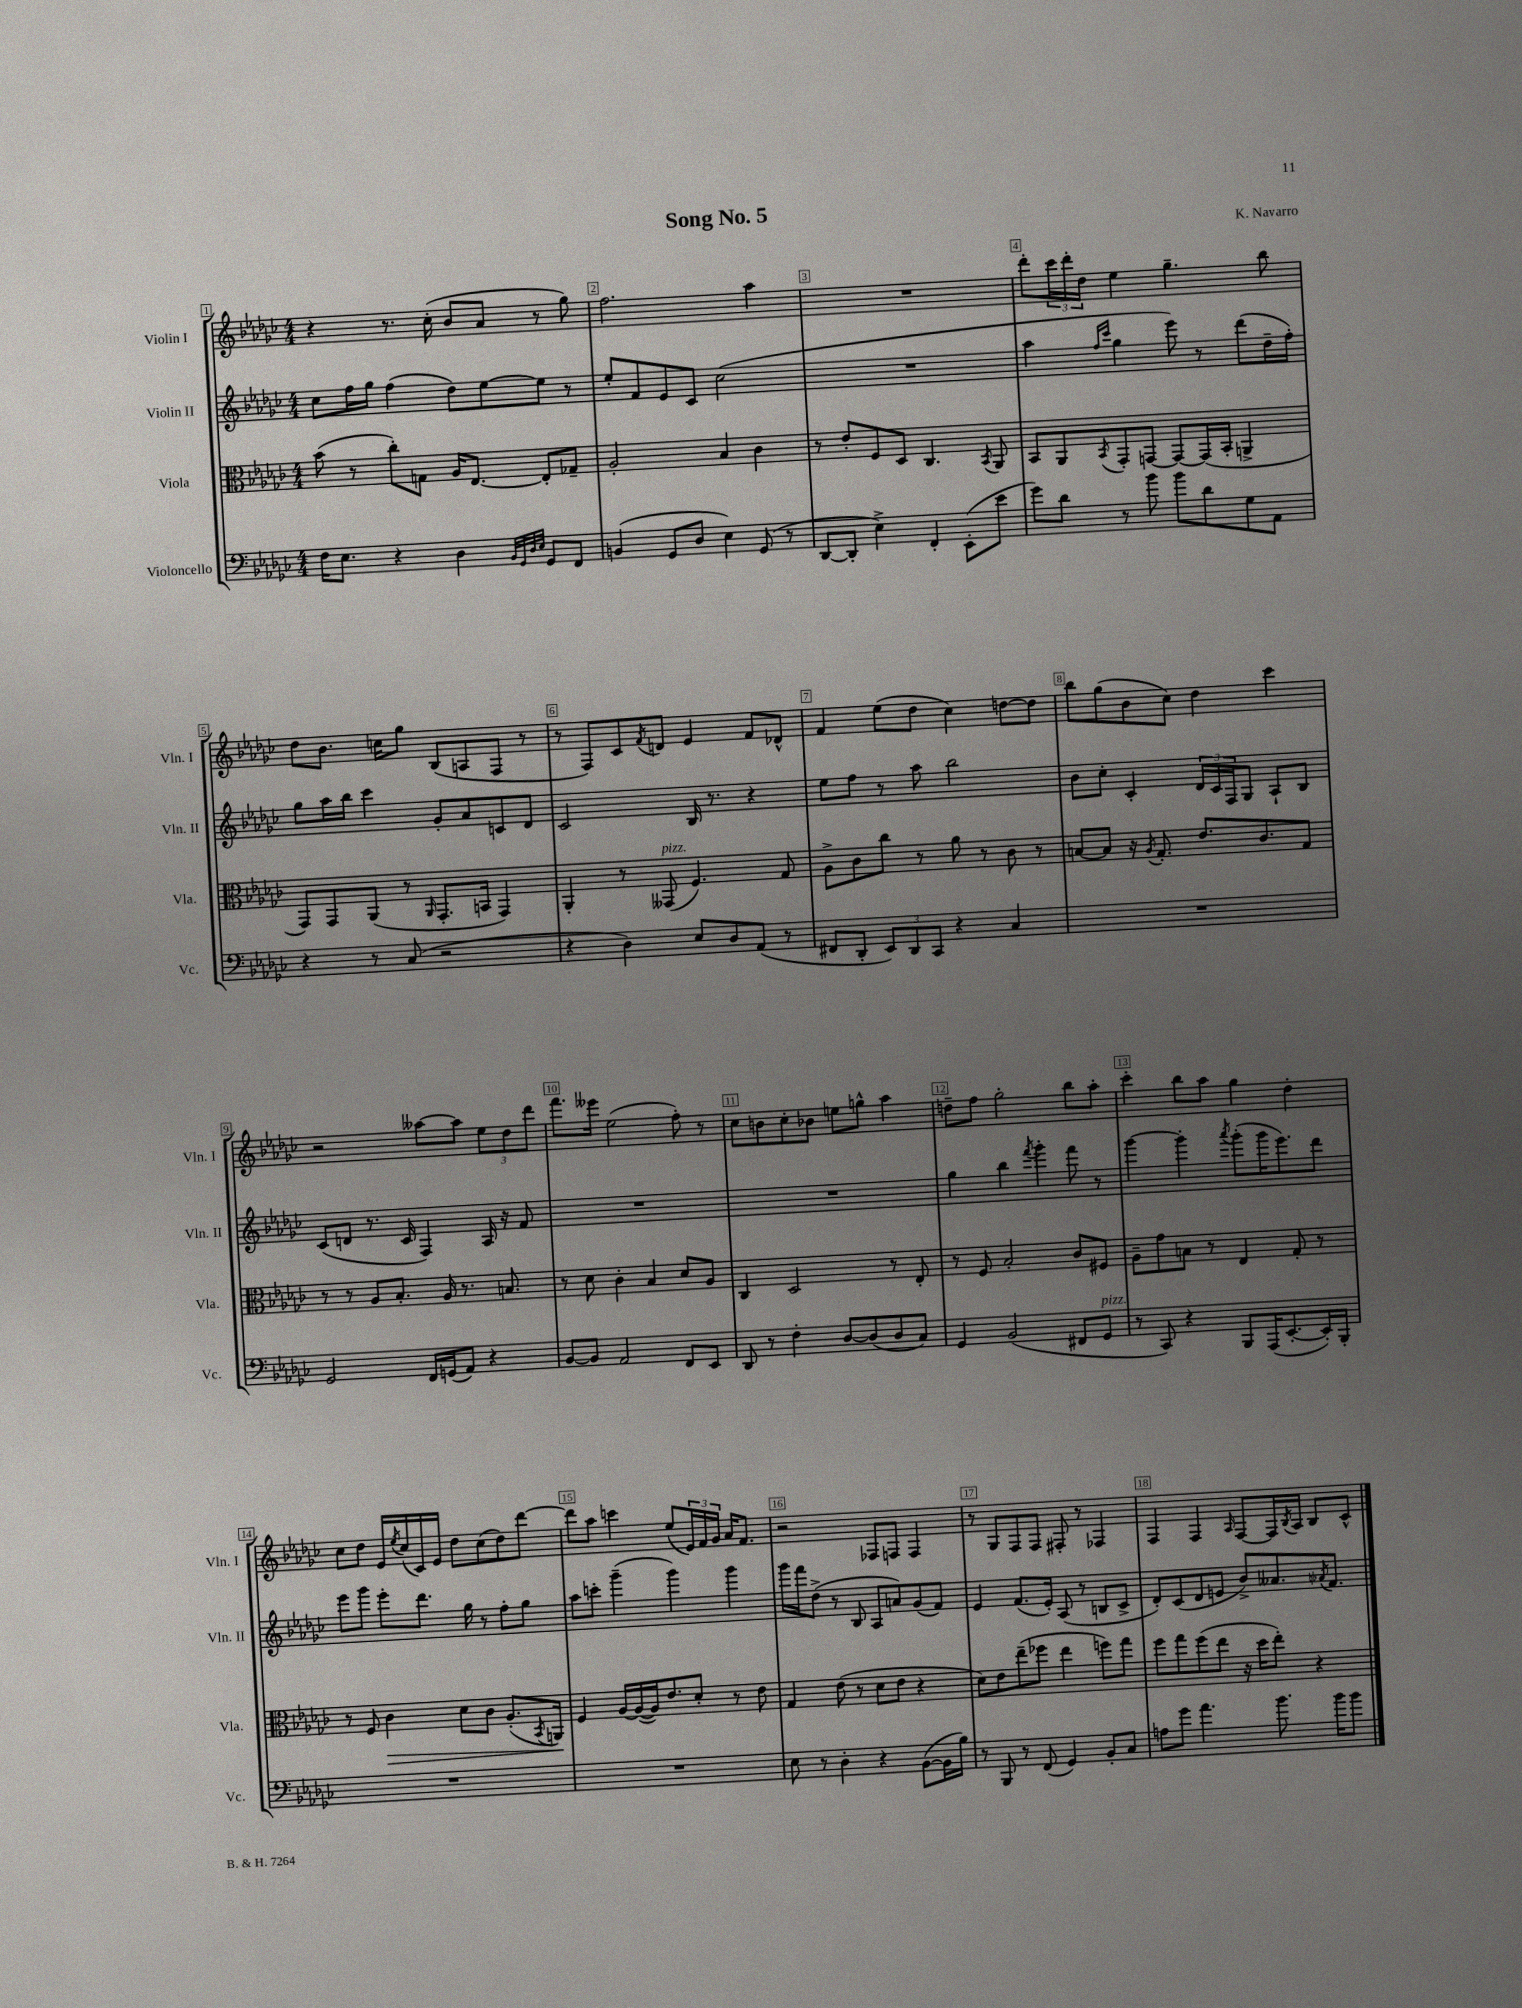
\header { title = "Song No. 5" composer = "K. Navarro" }
<<
\new StaffGroup <<
\new Staff = "s0" \with { instrumentName = "Violin I" shortInstrumentName = "Vln. I" } {
    \clef treble \key ges \major \numericTimeSignature \time 4/4
    r4 r8. ces''16-.( bes'8 aes'8 r8 ges''8) |
    f''2. aes''4 |
    R1 |
    des'''8-. \tuplet 3/2 { ces'''16 des'''16-. des''16 } ees''4 ges''4.-- bes''8 |
    des''8 bes'8. c''16 ges''8 bes8( a8 f8 r8 |
    r8 f8) ces'8 \acciaccatura { f'8 } d'8 ees'4 f'8 des'8-^ |
    f'4 ees''8( des''8 ces''4) d''8~ d''8 |
    bes''8 ges''8( bes'8 ces''8) des''4 ces'''4 |
    r2 aeses''8~ aeses''8 \tuplet 3/2 { ees''8 des''8 des'''8 } |
    f'''8. eeses'''16 ees''2( f''8-.) r8 |
    ces''8 b'8 ces''8-. bes'8 e''8 g''8-^ aes''4 |
    d''8-- f''8 ges''2-. bes''8 aes''8-. |
    ces'''4-. bes''8 aes''8 ges''4 des''4-. |
    ces''8 des''8 ees'16 \acciaccatura { ees''8 } ces''16( ces'16) ees'16 des''8 ces''8( des''8) des'''8~ |
    des'''8 aes''8 c'''4 ees''8( \tuplet 3/2 { ees'16) f'16 ges'16 } aes'16 f'8. |
    r2 fes8 f8 f4 |
    r8 ges8 f8 f8 fis8-. r8 fes4 |
    f4 f4 \grace { aes16 } f8~ f16 \acciaccatura { bes8 } aes16 bes8 ces'8-^ \bar "|." |
}
\new Staff = "s1" \with { instrumentName = "Violin II" shortInstrumentName = "Vln. II" } {
    \clef treble \key ges \major \numericTimeSignature \time 4/4
    ces''8 f''16 ges''16 f''4( des''8) ees''8~ ees''8 r8 |
    ees''8-. f'8 ees'8 ces'8 ces''2( |
    R1 |
    aes''4 \grace { f''16 ces'''16 } ges''4 ees'''8) r8 des'''8( des''16-- f''16-.) |
    ges''8 aes''16 bes''16 ces'''4 ges'8-. aes'8 c'8 des'8 |
    ces'2 bes16 r8. r4 |
    ees''8 f''8 r8 aes''8 bes''2 |
    bes'8 ces''8-. ces'4-. \tuplet 3/2 { des'16 ces'16 f16 } ges8 aes8-! bes8 |
    ces'8( d'8 r8. ces'16 f4) aes16 r16 f'8 |
    R1 |
    R1 |
    ges''4 bes''4 \acciaccatura { f'''8 } ges'''4-. f'''8 r8 |
    ges'''4~ ges'''4-. \acciaccatura { aes'''8 } ges'''8-.( ges'''16 ees'''8.) des'''8 |
    ees'''8 ges'''8 ees'''8-. des'''8. ges''16 r8 f''8-. ges''8 |
    aes''8 c'''8-. ges'''4--( ges'''4) ges'''4 |
    ges'''16 f'''16 des''8->( r8 bes8 aes8 a'8) ges'8( f'8) |
    ees'4 f'8.( ees'16-.) aes8( r8 b8 ces'8-> |
    des'8-.) ces'8( des'8 e'8 bes'8->) aeses'8. \acciaccatura { aes'8 } f'8. \bar "|." |
}
\new Staff = "s2" \with { instrumentName = "Viola" shortInstrumentName = "Vla." } {
    \clef alto \key ges \major \numericTimeSignature \time 4/4
    bes'8( r8 ces''8-.) g8 aes16 ees8.~ ees8-. ges8-- |
    aes2-. bes4 ces'4 |
    r8 ees'8-. f8 des8 ces4. \acciaccatura { bes,8 } aes,8 |
    bes,8 aes,8 \acciaccatura { bes,8 } ges,8-. g,8~ g,8~ g,16( bes,16-. a,4-> |
    ges,8) ges,8 aes,8( r8 \grace { aes,16 } ges,8.-. b,16 ges,4) |
    aes,4-. r8 geses,8^\markup { \italic "pizz." }( f4.) ges8 |
    aes8-> ces'8 ces''8 r8 aes'8 r8 ces'8 r8 |
    b8~ b8 r16 \acciaccatura { aes8 } ges8.-. ees'8. ces'8. ges8 |
    r8 r8 aes8 bes8.-. aes16 r8. b8. |
    r8 des'8 ces'4-. bes4 des'8 aes8 |
    ces4 des2 r8 ees8-. |
    r8 f8 bes2-. ces'8 fis8 |
    aes8-- ges'8 b8 r8 ees4 ges8-. r8 |
    r8 f8 ces'4\> des'8 ces'8 aes8.-.( \acciaccatura { bes,8 } a,16\!) |
    f4 aes16~ aes16~( aes16) ees'8. des'8-. r8 ees'8 |
    ges4 ees'8( r8 des'8 ees'8 r4 |
    des'8) ees'8 ees''8--( fes''8 ees''4 f''8) ges''8 |
    f''8 ges''8 f''8( ees''8 r16 des''16 ees''8-.) r4 \bar "|." |
}
\new Staff = "s3" \with { instrumentName = "Violoncello" shortInstrumentName = "Vc." } {
    \clef bass \key ges \major \numericTimeSignature \time 4/4
    f16 ees8. r4 des4 \grace { bes,32 ges,32 des32 ees32 } ges,8 f,8 |
    b,4( ges,8 des8 ees4) ges,8( r8 |
    des,8~ des,8-. ees4->) f,4-. ees,8-.( ees'8 |
    ges'8) des'8 r8 bes'8 bes'8 des'8 ges8 aes,8 |
    r4 r8 ces8( r2 |
    r4 des4) ees8 des8 aes,8( r8 |
    fis,8 des,8-. \tuplet 3/2 { ees,8) des,8 ces,8 } r4 ces4 |
    R1 |
    ges,2 f,16 g,16( aes,8) r4 |
    bes,8~ bes,8 aes,2 f,8 ees,8 |
    des,8 r8 f4-. des8~ des8( des8 ces8) |
    ges,4 bes,2( fis,8 ges,8^\markup { \italic "pizz." } |
    r8 ces,8) r4 bes,,8 aes,,16( ees,8.~-. ees,16-.) bes,,16-. |
    R1 |
    R1 |
    ees8 r8 des4-. r4 bes,8~( bes,16 bes16) |
    r8 bes,,8 r8 f,8( ges,4) bes,8-. ces8 |
    a8 ges'8 aes'4. bes'8. bes'16 bes'8 \bar "|." |
}
>>
>>
\layout { \context { \Score \override BarNumber.break-visibility = ##(#f #t #t) barNumberVisibility = #all-bar-numbers-visible \override BarNumber.stencil = #(make-stencil-boxer 0.1 0.3 ly:text-interface::print) } }
